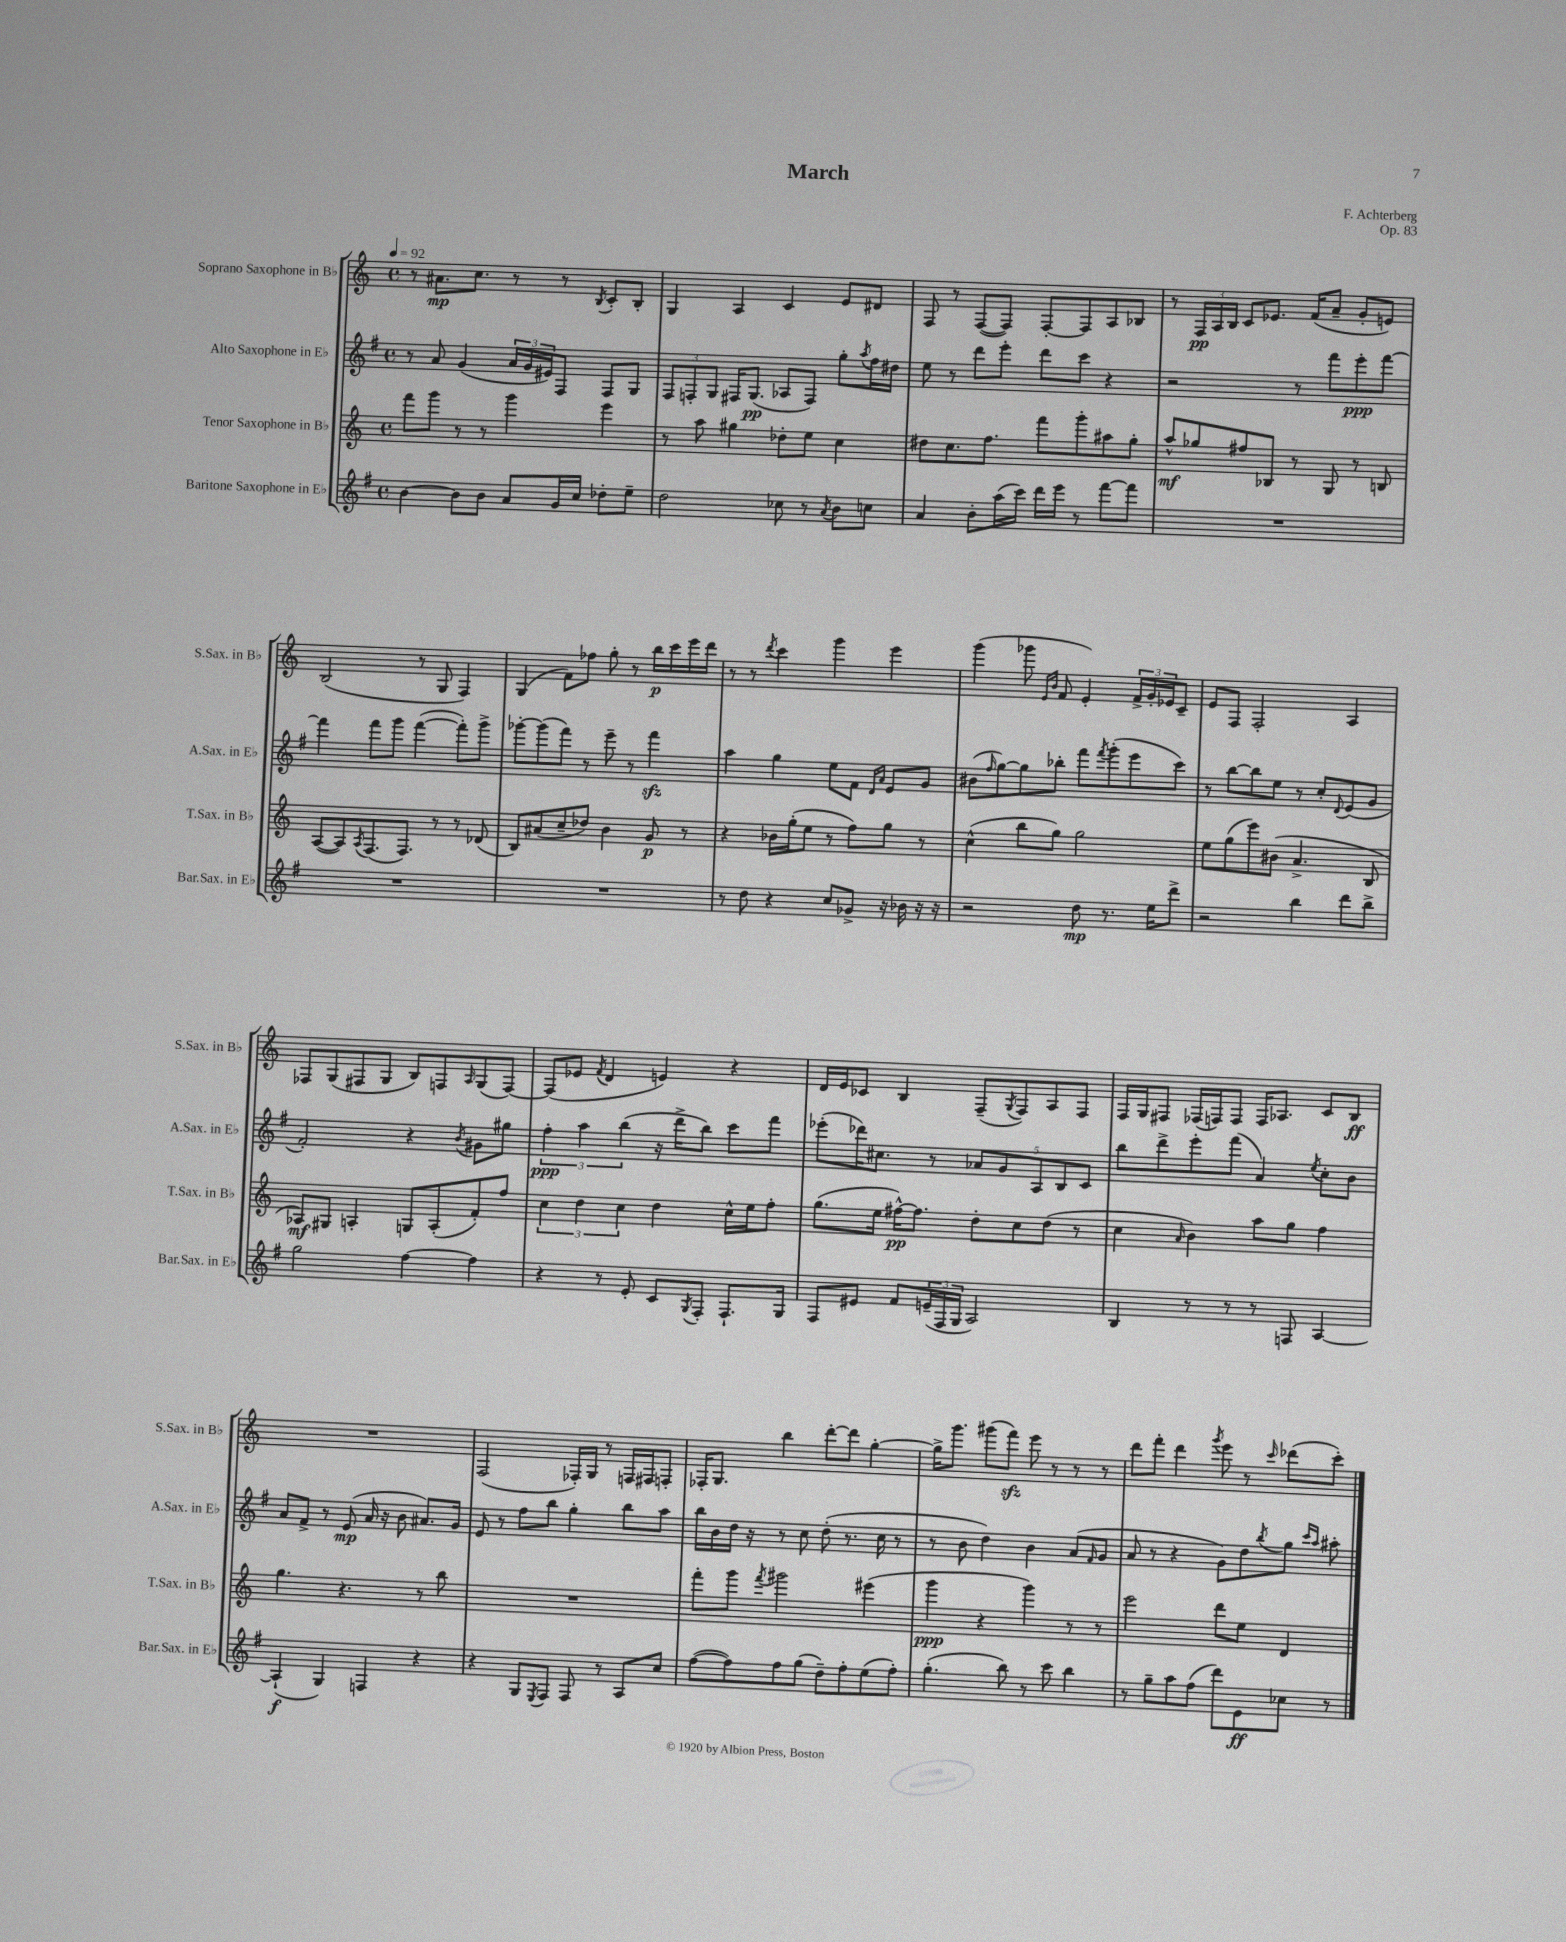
\header { title = "March" composer = "F. Achterberg" opus = "Op. 83" }
<<
\new StaffGroup <<
\new Staff = "s0" \with { instrumentName = "Soprano Saxophone in Bb" shortInstrumentName = "S.Sax. in Bb" } {
    \clef treble \key c \major \defaultTimeSignature \time 4/4 \tempo 4 = 92
    r8 ais'8.\mp c''8. r8 r8 \acciaccatura { b8 } c'8-. b8-. |
    g4 a4 c'4 e'8 dis'8 |
    f8 r8 f8~( f8) f8~-. f8 a8 bes8 |
    r8 \tuplet 3/2 { f16\pp a16 b16 } c'8 ees'8. f'16( a'8-- g'8-. e'8) |
    b2( r8 g8 f4) |
    g4( f'8) fes''8 g''8-. r8 b''16\p c'''16 e'''16 d'''16 |
    r8 r8 \acciaccatura { d'''8 } c'''4 g'''4 e'''4 |
    g'''4( ges'''8 \grace { e'16 b'16 } f'8 e'4-.) \tuplet 3/2 { f'16-> g'16-. ees'16 } c'8-- |
    e'8 f8 f2-. a4 |
    fes8 g8( fis8 g8 b8) f8 \grace { a16 } g8( f8~) |
    f8( ees'8 \acciaccatura { f'8 } d'4 e'4) r4 |
    d'16 e'16 ces'8 b4 f8--( \acciaccatura { g8 } f8) a8 f8 |
    f16 g16 fis8 fes16( f16) f8 f16 aes8. c'8 b8\ff |
    R1 |
    f2( fes16-.) g16 r8 f16 fis16 f8-. |
    fes16-. g8. b''4 d'''8~-. d'''8 g''4~-. |
    g''16-> g'''8. gis'''8( f'''8\sfz) e'''8 r8 r8 r8 |
    d'''8 f'''8-. d'''4 \acciaccatura { g'''8 } e'''8 r8 \grace { c'''16 } des'''8( c'''8-.) \bar "|." |
}
\new Staff = "s1" \with { instrumentName = "Alto Saxophone in Eb" shortInstrumentName = "A.Sax. in Eb" } {
    \clef treble \key g \major \defaultTimeSignature \time 4/4
    r8 a'8 g'4( \tuplet 3/2 { a'16 g'16 eis'16) } fis8 fis8 g8 |
    \tuplet 3/2 { fis8 f8-. g8 } fis16 g8.\pp( aes8 fis8) g''8-. \acciaccatura { a''8 } fis''16 dis''16 |
    e''8 r8 d'''8 e'''8-. d'''8 c'''8 r4 |
    r2 r8 fis'''8 e'''8-.\ppp fis'''8~ |
    fis'''4 fis'''8 g'''8 fis'''4~( fis'''8-.) g'''8-> |
    ges'''8~-. ges'''8( fis'''8) r8 e'''8-- r8 fis'''4\sfz |
    a''4 g''4 e''8 fis'8 \grace { d'16 a'16 } e'8 g'8 |
    bis'8( \grace { fis''16 } g''8~) g''8 bes''8-. fis'''8 \acciaccatura { fis'''8 } g'''8-.( e'''8 c'''8) |
    r8 b''8~ b''8 e''8 r8 c''8-. \appoggiatura { d'8 } e'8( g'8 |
    fis'2-.) r4 \acciaccatura { b'8 } gis'8 gis''8 |
    \tuplet 3/2 { fis''4-.\ppp a''4 b''4( } r16 d'''16-> b''8) c'''8 fis'''8 |
    ees'''8-.( des'''16) cis''8. r8 \tuplet 5/4 { aes'8 g'8 a8 b8 c'8 } |
    b''8 d'''8-> e'''8-. fis'''8( a'4) \acciaccatura { e''8 } c''8-. b'8 |
    a'8 fis'8-> r8 e'8\mp( a'16 r16 b'8 ais'8.) g'16 |
    e'8 r8 fis''8 b''8 g''4-. b''8 a''8 |
    b''16 b'16 d''16 r16 r8 c''8 d''8-.( r8. c''16 r8 |
    r8 b'8 d''4) b'4 a'8( \grace { fis'16 } g'8 |
    a'8 r8 r4 g'8) d''8 \acciaccatura { b''8 } g''8 \grace { c'''16 a''16 } ais''8-. \bar "|." |
}
\new Staff = "s2" \with { instrumentName = "Tenor Saxophone in Bb" shortInstrumentName = "T.Sax. in Bb" } {
    \clef treble \key c \major \defaultTimeSignature \time 4/4
    f'''8 g'''8 r8 r8 g'''4 e'''4 |
    r8 a''8 gis''4 des''8-. e''8 c''4 |
    dis''8 c''8. f''8. f'''8 g'''8-. ais''8 g''8-. |
    a''8-^\mf ges''8 fis''8 bes8 r8 g8 r8 b8 |
    a8~( a8) \acciaccatura { a8 } f8.( f8.) r8 r8 des'8( |
    b8) ais'8( c''8-- des''8) b'4 g'8\p r8 |
    r4 bes'16 g''16-.( e''8 r8 f''8) g''8 r8 |
    c''4-^( b''8 g''8) g''2 |
    e''8 g''8( e'''8) bis'8( a'4.-> b8 |
    aes8\mf) gis8 a4-. g8 a8-.( f'8-.) f''8 |
    \tuplet 3/2 { c''4 d''4 c''4 } d''4 c''16-^ e''16 f''8-. |
    g''8.( e''16 fis''16~-^\pp) fis''8. d''8-. c''8 d''8( r8 |
    c''4 \grace { a'16 } b'4) a''8 g''8 f''4 |
    g''4. r4. r8 b''8 |
    R1 |
    f'''8-. g'''8 \acciaccatura { f'''8 } gis'''2 eis'''4( |
    g'''4\ppp r4 g'''4) r8 r8 |
    e'''2 d'''8 e''8 d'4 \bar "|." |
}
\new Staff = "s3" \with { instrumentName = "Baritone Saxophone in Eb" shortInstrumentName = "Bar.Sax. in Eb" } {
    \clef treble \key g \major \defaultTimeSignature \time 4/4
    b'4~ b'8 b'8 a'8 g'16 c''16 des''8-. e''8-- |
    d''2 ces''8 r8 \acciaccatura { a'8 } b'8 c''8 |
    a'4 b'8-. a''16( c'''16) d'''16 e'''16 r8 fis'''8~ fis'''8 |
    R1 |
    R1 |
    R1 |
    r8 d''8 r4 c''8 ges'8-> r16 bes'16 r16 r16 |
    r2 d''8\mp r8. e''16 d'''8-> |
    r2 b''4 d'''8 b''8-> |
    g''2 fis''4~ fis''4 |
    r4 r8 e'8-. c'8 \acciaccatura { g8 } fis8-. fis8.-! g16 |
    fis8 eis'8 fis'8 \tuplet 3/2 { e'16--( fis16 g16 } a2) |
    b4 r8 r8 r8 f8 a4~ |
    a4-!\f( g4) f4 r4 |
    r4 g8 \acciaccatura { e8 } fis8 fis8 r8 a8 c''8 |
    fis''8~( fis''8) fis''8 g''8( d''8--) fis''8-. e''8( fis''8-.) |
    g''4.-.( b''8) r8 c'''8 b''4 |
    r8 g''8-- a''8 fis''8( d'''8) e'8\ff ces''8 r8 \bar "|." |
}
>>
>>
\layout { \context { \Score \remove "Bar_number_engraver" } }
